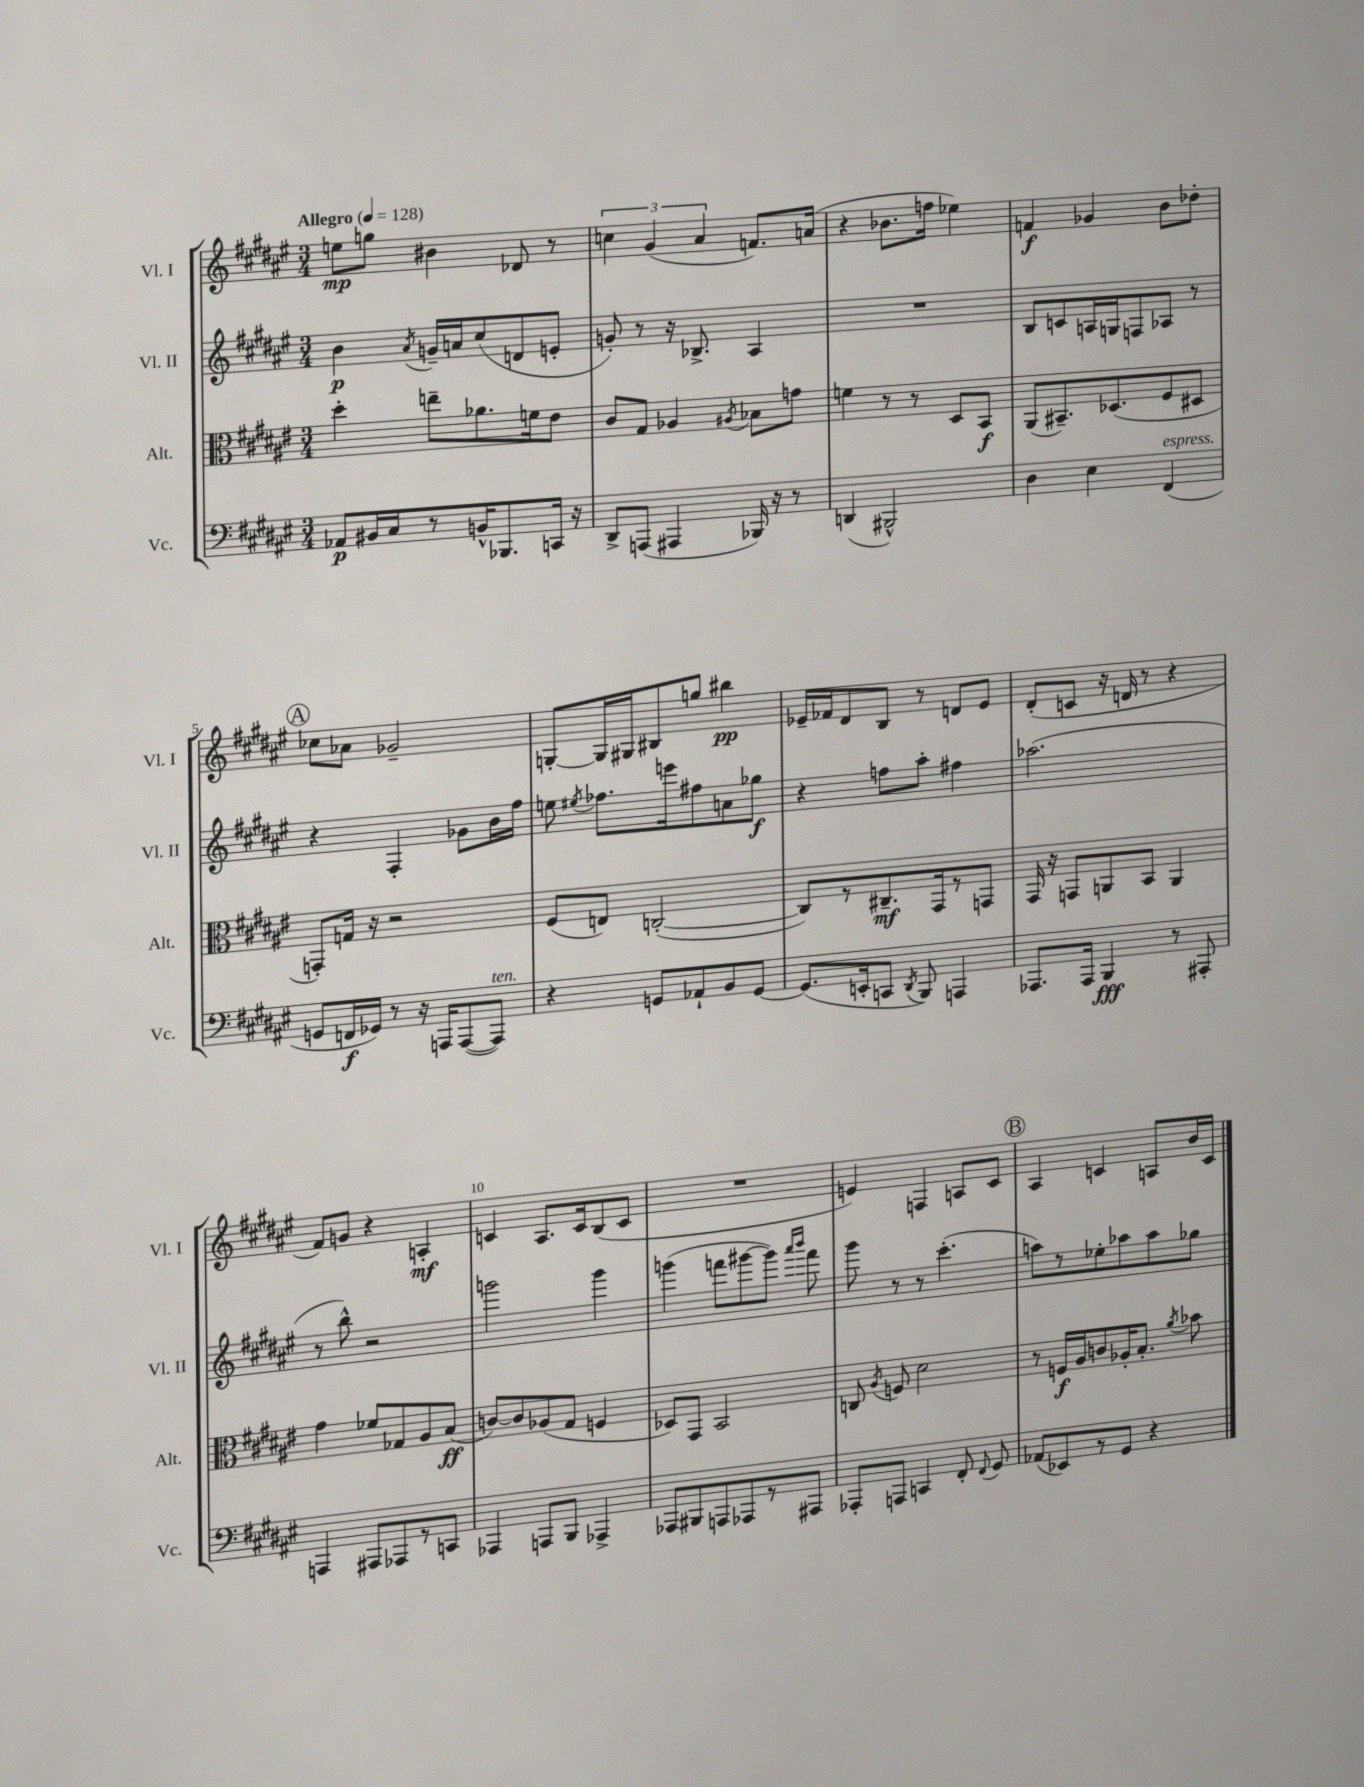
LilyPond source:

<<
\new StaffGroup <<
\new Staff = "s0" \with { instrumentName = "Vl. I" shortInstrumentName = "Vl. I" } {
    \clef treble \key fis \major \numericTimeSignature \time 3/4 \tempo "Allegro" 4 = 128
    \autoBeamOff e''8[\mp g''8] bis'4 des'8 r8 |
    \tuplet 3/2 { c''4 gis'4( ais'4 } f'8.[) a'16]( |
    r4 bes'8.[ f''16] ees''4) |
    f'4\f ges'4 b'8[ des''8]-. |
    \mark \markup { \circle "A" } ces''8[ aes'8] ges'2-- |
    g8[~-. g16 gis16 bis8 g''8] bis''4\pp |
    ees'16[-- fes'16 dis'8 b8] r8 d'8[ ees'8] |
    dis'8[-.( c'8] r16 d'16 r8 r4 |
    fis'8[) g'8] r4 a4-.\mf |
    c'4 ais8.[ c'16 b8( c'8] |
    R2. |
    e'4) f4 a8[ cis'8] |
    \mark \markup { \circle "B" } ais4 c'4 a8[ b'16 c'16] \bar "|." |
}
\new Staff = "s1" \with { instrumentName = "Vl. II" shortInstrumentName = "Vl. II" } {
    \clef treble \key fis \major \numericTimeSignature \time 3/4
    \autoBeamOff b'4\p \acciaccatura { ais'8 } g'16[-- a'16 cis''8( d'8 e'8]-. |
    g'8-.) r8 r16 bes8.-> ais4 |
    R2. |
    b8[ c'8 a16 g16 f8 aes8] r8 |
    \mark \markup { \circle "A" } r4 fis4-. ges'8[ b'16 fis''16] |
    e''8 \acciaccatura { eis''8 } fes''8.[ e'''16 fis''8 a'8 ges''8]\f |
    r4 f''8[ ais''8]-. fis''4 |
    aes''2.( |
    r8 b''8-^) r2 |
    g'''2 g'''4 |
    g'''4( f'''8[ gis'''8~ gis'''8]) \grace { ais'''16[ b'''16] } f'''8 |
    gis'''8 r8 r8 cis'''4.-.( |
    \mark \markup { \circle "B" } a''8[) r8 ees''8-. aes''8 aes''8 ges''8] \bar "|." |
}
\new Staff = "s2" \with { instrumentName = "Alt." shortInstrumentName = "Alt." } {
    \clef alto \key fis \major \numericTimeSignature \time 3/4
    \autoBeamOff dis''4-. e''8[-- aes'8. f'16 eis'8] |
    cis'8[ gis8] aes4 \acciaccatura { ais8 } bes8[ g'8] |
    f'4 r8 r8 dis8[ b,8]\f |
    ais,8[( bis,8.--) des8.( fis8 dis8] |
    \mark \markup { \circle "A" } g,8[-.) g16] r16 r2 |
    fis8[( e8]) c2~-.( |
    c8[) r8 cis8.--\mf gis,16 r8 g,8] |
    gis,16 r16 g,8[ a,8 b,8] a,4 |
    gis'4 fes'8[ ges8 ais8 b8]\ff( |
    c'8[~) c'8 aes8( gis8] f4 |
    des8[) gis,8] b,2 |
    c8 \acciaccatura { ais8 } f8 dis'2 |
    \mark \markup { \circle "B" } r8 f16[\f ais16 c'8 aes16-. b8.]-. \acciaccatura { ais'8 } bes'8 \bar "|." |
}
\new Staff = "s3" \with { instrumentName = "Vc." shortInstrumentName = "Vc." } {
    \clef bass \key fis \major \numericTimeSignature \time 3/4
    \autoBeamOff aes,8[\p bis,16 cis16 r8 b,16-^ bes,,8. c,16] r16 |
    dis,8[-> a,,8]( ais,,4 bes,,16) r16 r8 |
    d,4( bis,,2-^) |
    dis4 eis4 fis,4^\markup { \italic "espress." }( |
    \mark \markup { \circle "A" } g,8[ f,16\f ges,16]) r8 r16 a,,16[ a,,8~( a,,8]^\markup { \italic "ten." }) |
    r4 g,8[ aes,8-! b,8 g,8]~ |
    g,8.[( e,16-. c,8] \acciaccatura { dis,8 } b,,8) a,,4 |
    aes,,8.[ aes,,16] b,,4\fff r8 ais,,8-. |
    a,,4 ais,,8[ aes,,8 r8 c,8] |
    aes,,4 a,,8[ b,,8] aes,,4-> |
    aes,,8[ bis,,8 a,,8 aes,,8 r8 ais,,8] |
    aes,,8[-. a,,8] c,4 fis,8-. \appoggiatura { fis,8 } gis,8 |
    \mark \markup { \circle "B" } aes,8[( ees,8) r8 gis,8] r4 \bar "|." |
}
>>
>>
\layout { \context { \Score \override BarNumber.break-visibility = ##(#f #t #t) barNumberVisibility = #(every-nth-bar-number-visible 5) } }
